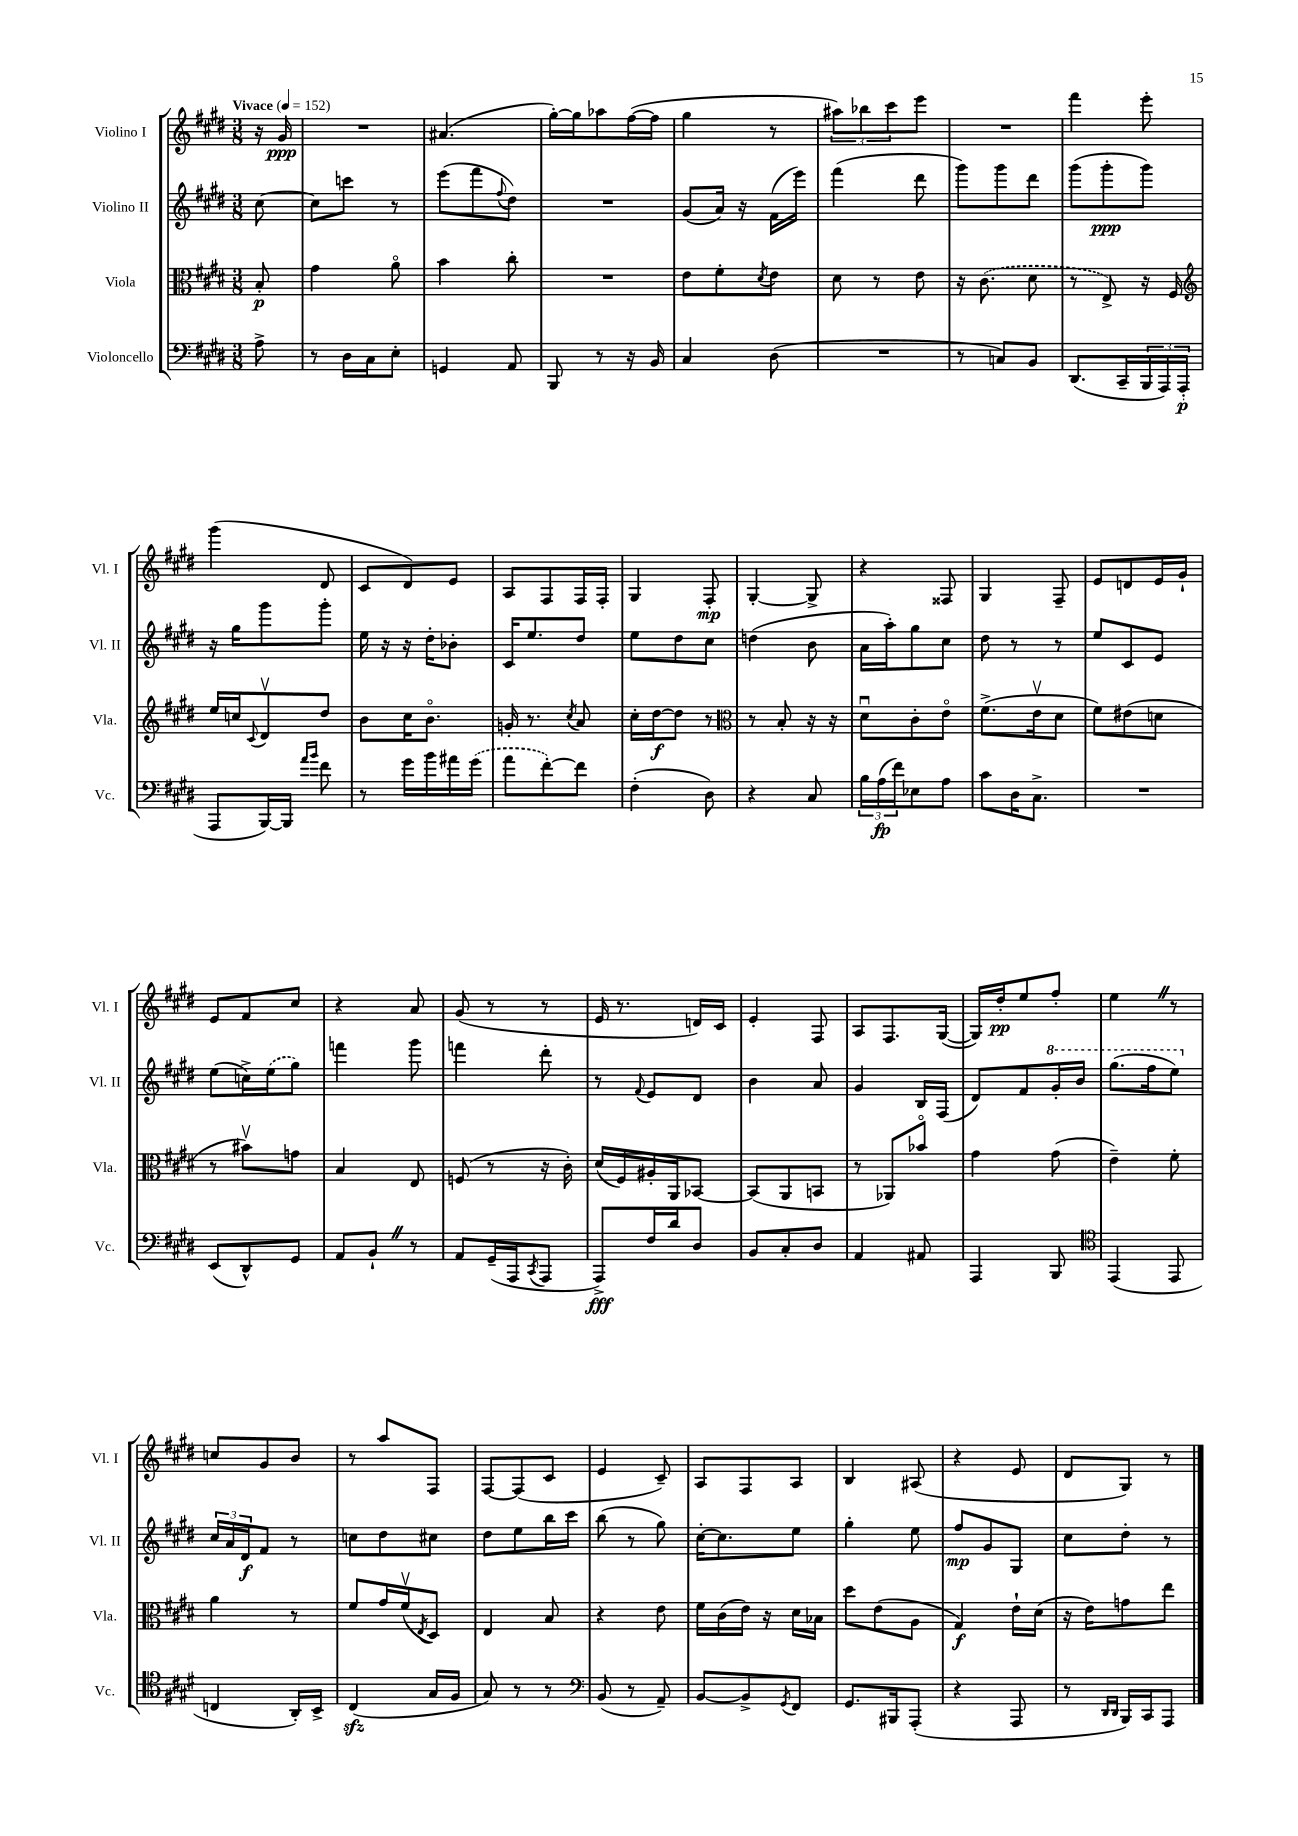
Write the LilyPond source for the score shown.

<<
\new StaffGroup <<
\new Staff = "s0" \with { instrumentName = "Violino I" shortInstrumentName = "Vl. I" } {
    \clef treble \key e \major \numericTimeSignature \time 3/8 \partial 8 \tempo "Vivace" 4 = 152
    r16 gis'16\ppp |
    R4. |
    ais'4.( |
    gis''16~-.) gis''16 aes''8 fis''16~( fis''16 |
    gis''4 r8 |
    \tuplet 3/2 { ais''8) bes''8 cis'''8 } e'''8 |
    R4. |
    fis'''4 e'''8-. |
    gis'''4( dis'8 |
    cis'8 dis'8) e'8 |
    a8 fis8 fis16 fis16-. |
    gis4 fis8-.\mp |
    gis4~-. gis8-> |
    r4 fisis8 |
    gis4 fis8-- |
    e'8 d'8 e'16 gis'16-! |
    e'8 fis'8 cis''8 |
    r4 a'8 |
    gis'8( r8 r8 |
    e'16 r8. d'16) cis'16 |
    e'4-. fis8 |
    a8 fis8. gis16~( |
    gis16) dis''16-.\pp e''8 fis''8-. |
    e''4 \once \override BreathingSign.text = \markup { \musicglyph "scripts.caesura.straight" } \breathe r8 |
    c''8 gis'8 b'8 |
    r8 a''8 fis8 |
    fis8~ fis8( cis'8 |
    e'4 cis'8--) |
    a8 fis8 a8 |
    b4 ais8( |
    r4 e'8 |
    dis'8 gis8) r8 \bar "|." |
}
\new Staff = "s1" \with { instrumentName = "Violino II" shortInstrumentName = "Vl. II" } {
    \clef treble \key e \major \numericTimeSignature \time 3/8 \partial 8
    cis''8~ |
    cis''8 c'''8 r8 |
    e'''8( fis'''8 \appoggiatura { fis''8 } dis''8) |
    R4. |
    gis'8( a'16) r16 fis'16( e'''16) |
    fis'''4( dis'''8 |
    gis'''8) gis'''8 dis'''8 |
    gis'''8( gis'''8-.\ppp gis'''8) |
    r16 gis''16 gis'''8 gis'''8-. |
    e''16 r16 r16 dis''16-. bes'8-. |
    cis'16 e''8. dis''8 |
    e''8 dis''8 cis''8 |
    d''4( b'8 |
    a'16 a''16-.) gis''8 cis''8 |
    dis''8 r8 r8 |
    e''8 cis'8 e'8 |
    e''8( c''16->) \once \slurDashed e''16( gis''8) |
    f'''4 gis'''8 |
    f'''4 dis'''8-. |
    r8 \appoggiatura { fis'8 } e'8 dis'8 |
    b'4 a'8 |
    gis'4 b16 fis16( |
    dis'8) fis'8 \ottava #1 gis''16-. b''16 |
    gis'''8.( fis'''16 e'''8) \ottava #0 |
    \tuplet 3/2 { cis''16 a'16 dis'16\f } fis'8 r8 |
    c''8 dis''8 cis''8 |
    dis''8 e''8 b''16 cis'''16 |
    b''8( r8 gis''8) |
    cis''16~-. cis''8. e''8 |
    gis''4-. e''8 |
    fis''8\mp gis'8 gis8 |
    cis''8 dis''8-. r8 \bar "|." |
}
\new Staff = "s2" \with { instrumentName = "Viola" shortInstrumentName = "Vla." } {
    \clef alto \key e \major \numericTimeSignature \time 3/8 \partial 8
    b8-.\p |
    gis'4 a'8\flageolet |
    b'4 cis''8-. |
    R4. |
    e'8 fis'8-. \acciaccatura { dis'8 } e'8 |
    dis'8 r8 e'8 |
    r16 \once \slurDashed cis'8.( dis'8 |
    r8 e8->) r16 fis16 |
    \clef treble e''16 c''16 \appoggiatura { cis'8 } dis'8\upbow dis''8 |
    b'8 cis''16 b'8.\flageolet |
    g'16-. r8. \acciaccatura { cis''8 } a'8 |
    cis''16-. dis''16~\f dis''8 r8 |
    \clef alto r8 b8-. r16 r16 |
    dis'8\downbow cis'8-. e'8\flageolet |
    fis'8.->( e'16\upbow dis'8 |
    fis'8) eis'8( d'8 |
    r8 bis'8\upbow) g'8 |
    b4 e8 |
    f8( r8 r16 cis'16-.) |
    dis'16( fis16) ais16-. a,16 bes,8~ |
    bes,8( a,8 b,8 |
    r8 aes,8) bes'8\flageolet |
    gis'4 gis'8( |
    e'4--) fis'8-. |
    a'4 r8 |
    fis'8 gis'16 fis'16\upbow( \acciaccatura { e8 } dis8) |
    e4 b8 |
    r4 e'8 |
    fis'16 cis'16( e'16) r16 dis'16 bes16 |
    dis''8 e'8( a8 |
    gis4\f) e'16-! dis'16( |
    r16 e'16) g'8 e''8 \bar "|." |
}
\new Staff = "s3" \with { instrumentName = "Violoncello" shortInstrumentName = "Vc." } {
    \clef bass \key e \major \numericTimeSignature \time 3/8 \partial 8
    a8-> |
    r8 dis16 cis16 e8-. |
    g,4 a,8 |
    b,,8 r8 r16 b,16 |
    cis4 dis8( |
    R4. |
    r8 c8) b,8 |
    dis,8.( cis,16-- \tuplet 3/2 { b,,16 a,,16) a,,16-.\p( } |
    a,,8 b,,16~) b,,16 \grace { a'16 b'16 } fis'8 |
    r8 gis'16 b'16 ais'16 \once \slurDashed gis'16( |
    a'8 fis'8~-.) fis'8 |
    fis4-.( dis8) |
    r4 cis8 |
    \tuplet 3/2 { b16 a16\fp( fis'16) } ees8 a8 |
    cis'8 dis16 cis8.-> |
    R4. |
    e,8( dis,8-^) gis,8 |
    a,8 b,8-! \once \override BreathingSign.text = \markup { \musicglyph "scripts.caesura.straight" } \breathe r8 |
    a,8 gis,16--( a,,16 \acciaccatura { cis,8 } a,,8 |
    a,,8->\fff) fis16 dis'16 dis8 |
    b,8 cis8-. dis8 |
    a,4 ais,8 |
    a,,4 b,,8 |
    \clef tenor e,4( e,8 |
    c4 a,16-.) b,16-> |
    cis4\sfz( gis16 fis16 |
    gis8) r8 r8 |
    \clef bass b,8( r8 a,8--) |
    b,8~ b,8-> \acciaccatura { gis,8 } fis,8 |
    gis,8. bis,,16 a,,8-.( |
    r4 a,,8 |
    r8 \grace { dis,16 dis,16 } b,,16) cis,16 a,,8 \bar "|." |
}
>>
>>
\layout { \context { \Score \remove "Bar_number_engraver" } }
